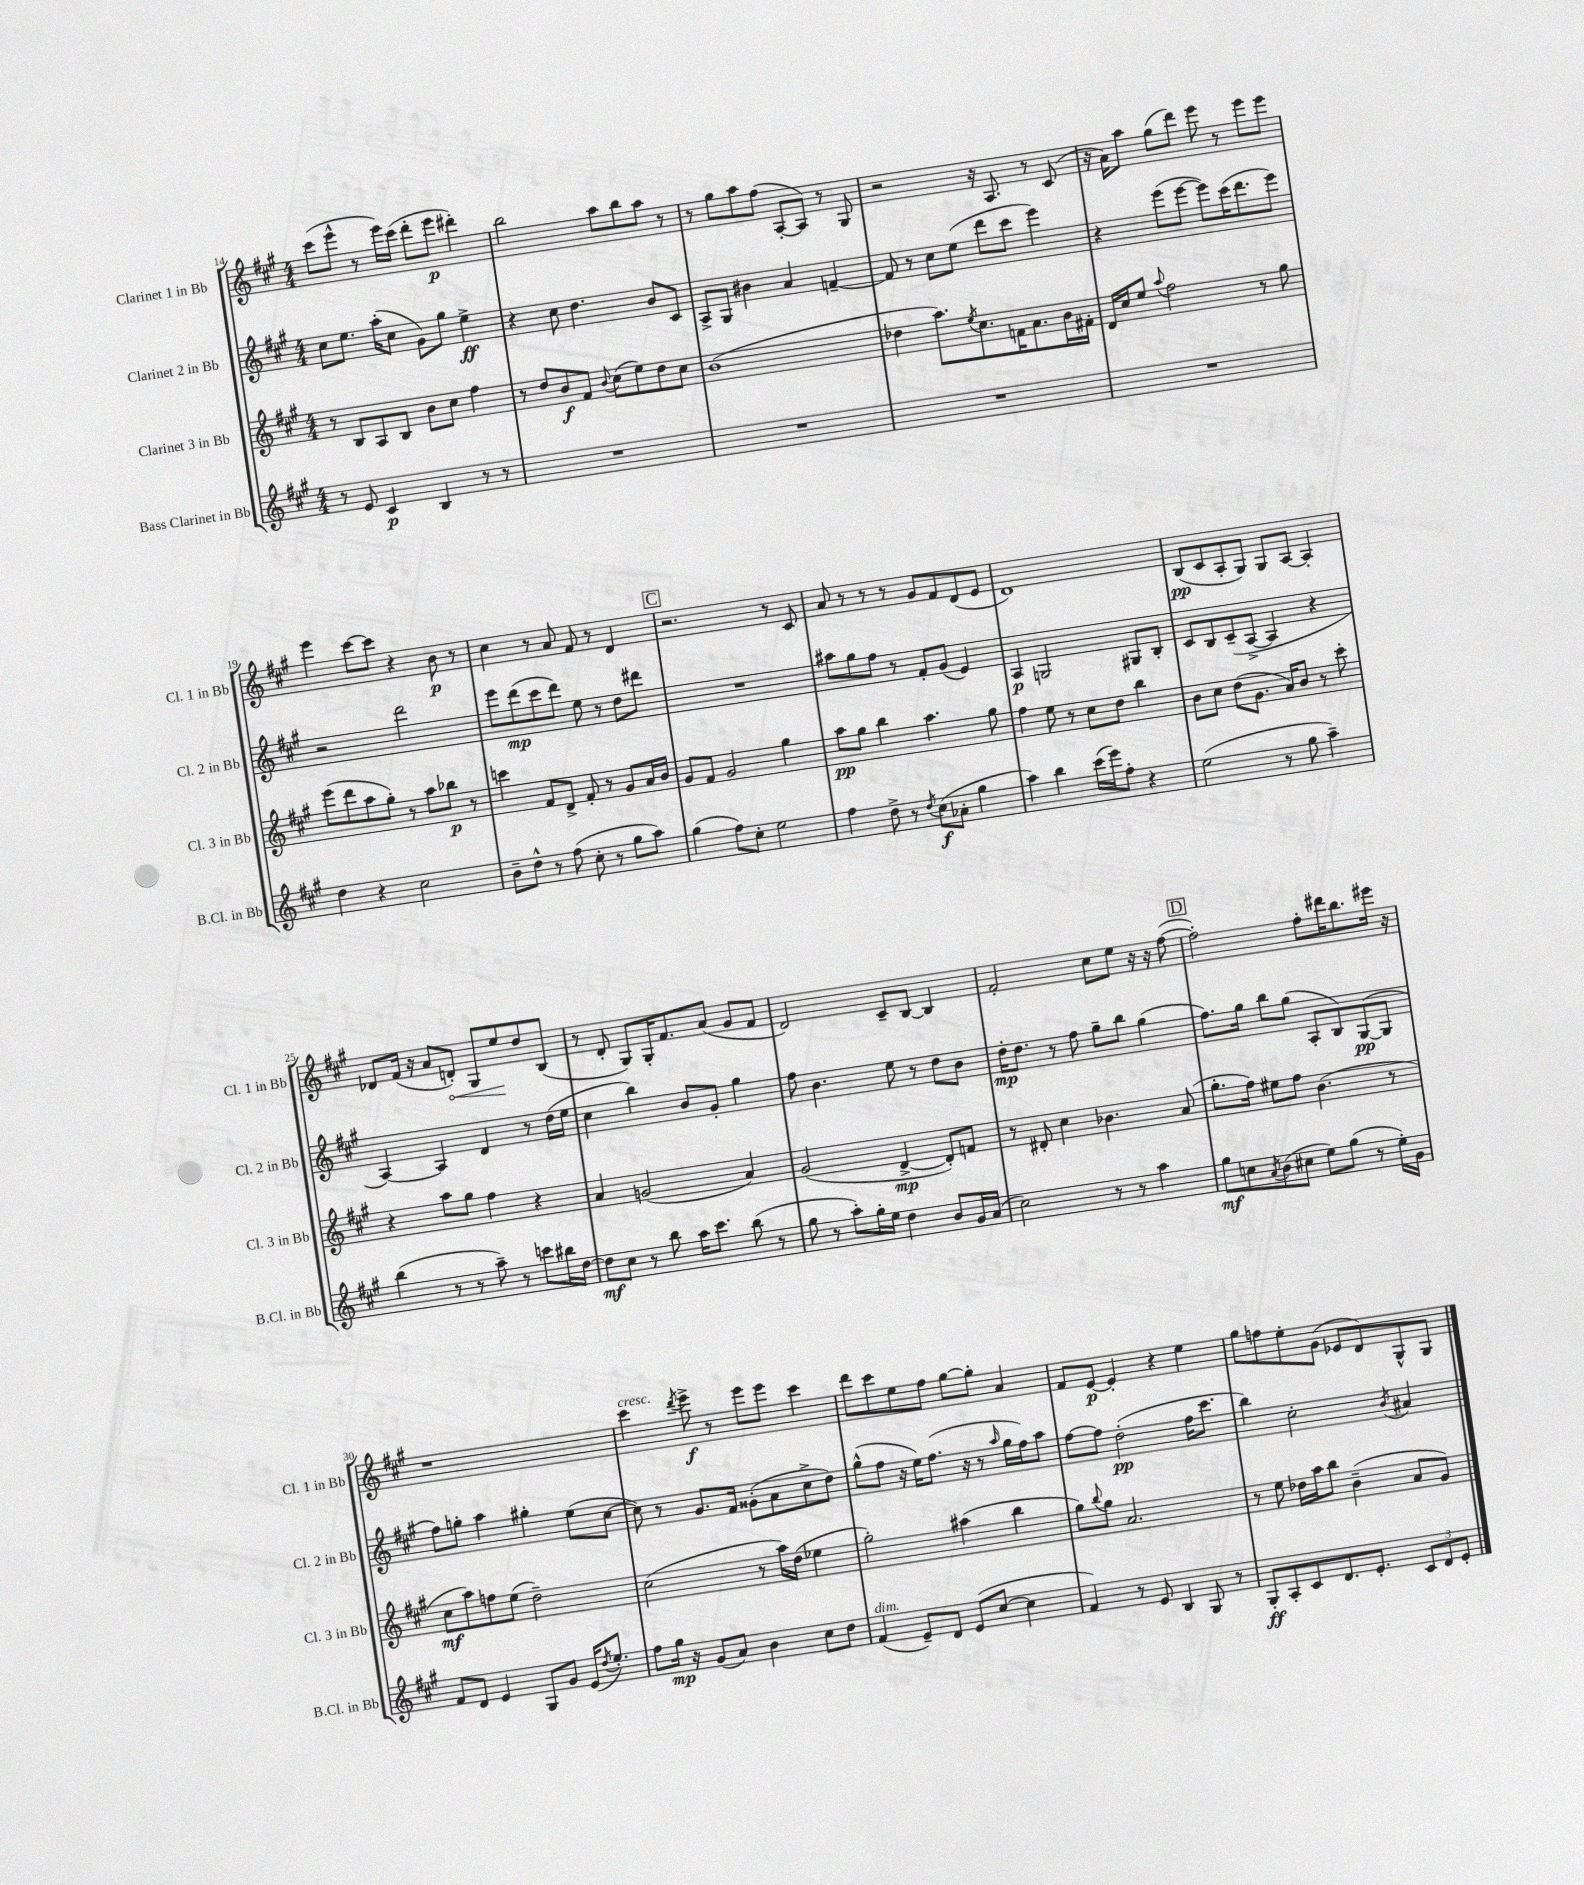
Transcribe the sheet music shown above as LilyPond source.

<<
\new StaffGroup <<
\new Staff = "s0" \with { instrumentName = "Clarinet 1 in Bb" shortInstrumentName = "Cl. 1 in Bb" } {
    \clef treble \key a \major \numericTimeSignature \time 4/4
    cis'''8( e'''8-^ r8 e'''16) cis'''16( d'''8-. e'''8\p dis'''4-.) |
    b''2 a''8 b''8 a''8 r8 |
    r8 gis''8 a''8 fis''8( a8~-. a8) r8 gis8 |
    r2 r16 a8. r8 cis'8( |
    r16 a'16) a''8 gis''8( d'''8) e'''8 r8 e'''8 e'''8 |
    e'''4 cis'''8~ cis'''8 r4 b'8\p r8 |
    cis''4 r8 a'8 fis'8 r8 d'4 |
    \mark \markup { \box "C" } r2. r8 cis'8 |
    a'8 r8 r8 r8 gis'8 fis'8 d'8( e'8 |
    d'1) |
    b8\pp( cis'8 a8-. gis8) gis8 a8~ a4-. |
    des'8 fis'16( r16 a'8 \once \override Hairpin.circled-tip = ##t d'8-.\<) gis8 e''8\! d''8 b8( |
    r8 d'8-. gis8) gis16-. fis'8. a'8( gis'8 fis'8 |
    d'2) cis'8-- b8~ b4 |
    fis'2-. cis''8 e''8 r16 r16 fis''8~( |
    \mark \markup { \box "D" } fis''2-.) fis''8-. dis'''16 b''8. eis'''16 r16 |
    r1 |
    cis'''4^\markup { \italic "cresc." } \acciaccatura { d'''8 } e'''8->\f r8 e'''8 e'''8 cis'''4 |
    d'''8 cis'''8 e''8 fis''8 gis''8~ gis''8-. a'4 |
    fis'8 e'8~\p e'4-. r4 e''4 |
    gis''8 f''8 e''8-. gis'8( ees'8 d'8) gis8-^ gis8 \bar "|." |
}
\new Staff = "s1" \with { instrumentName = "Clarinet 2 in Bb" shortInstrumentName = "Cl. 2 in Bb" } {
    \clef treble \key a \major \numericTimeSignature \time 4/4
    cis''8 e''8. a''16-.( cis''8 gis'8) gis''8 e''4->\ff |
    r4 cis''8 d''4. b'8 cis'8 |
    a8-> gis8 bis'4 a'4 f'4~-- |
    f'8 r8 cis''8 e''8( d'''8 cis'''8 e'''4) |
    r4 e'''8( e'''8~ e'''8) cis'''16( d'''8. e'''8) |
    r2 d'''2 |
    e'''8 d'''8\mp( cis'''8 d'''8) e''8 r8 d''8 dis'''8 |
    \mark \markup { \box "C" } R1 |
    ais''8 gis''8 fis''8 r8 fis'8-. gis'8( e'4) |
    a4\p g2 gis8 b8-. |
    cis'8 b8 cis'8--( a8~-> a4 r4 |
    a4~) a4 d'4 r8 d''16( e''16 |
    cis''4 b''4) b'8 gis'8-. gis''4 |
    fis''8 b'4. e''8 r8 d''8 b'8 |
    d''16-.\mp d''8. r8 fis''8 gis''8-- b''8 gis''4( |
    \mark \markup { \box "D" } fis''8.) gis''16 b''8 gis''8( a8-. b8) gis8~\pp( gis8 |
    fis''8) g''8-. a''4 gis''4-. e''8( cis''8~ |
    cis''8) r8 gis'8. fis'16 gisis'8-.( a'8 cis''8-> d''8) |
    gis''8-^( fis''8 r16 e''16) fis''8.( r16 r8 \grace { a''16 } gis''16 fis''16) a''8 |
    fis''8~ fis''8 d''2-.\pp( fis''16 cis'''8. |
    b''4) cis''2-. \acciaccatura { b'8 } ais'4 \bar "|." |
}
\new Staff = "s2" \with { instrumentName = "Clarinet 3 in Bb" shortInstrumentName = "Cl. 3 in Bb" } {
    \clef treble \key a \major \numericTimeSignature \time 4/4
    r8 b8 a8 b8 b'8 cis''8 fis''4 |
    r8 d''8 b'8\f fis'8 \appoggiatura { b'8 } cis''8( e''8) d''8 cis''8 |
    b'1( |
    des''4 a''8.) \acciaccatura { e''8 } cis''8. f'16 a'8. b'16 fis'16-. |
    d'16 cis''16 e''8 \appoggiatura { a''8 } fis''2 r8 gis''8 |
    e'''8( d'''8 a''8 gis''8-.) r8 a''8 bes''8\p r8 |
    c'''4 fis'8 d'8-> fis'8-. r8 gis'8 a'16 b'16 |
    \mark \markup { \box "C" } gis'8 fis'8 gis'2 gis''4 |
    a''8\pp gis''8 b''4 a''4. gis''8 |
    fis''4 e''8 r8 cis''8 d''8 b''4 |
    b'8 cis''8 d''8( gis'8. a'16) b'8 r8 cis'''8-. |
    r4 a''8 gis''8 fis''4 r4 |
    a'4 g'2( a'4) |
    gis'2( d'4~->\mp d'8-.) f'8 |
    r8 dis'8-. cis''4 bes'4. a'8( |
    \mark \markup { \box "D" } gis''8.-. fis''16) eis''8 fis''8 b'4.( r8 |
    cis''8\mf a''8) f''8 e''8( d''2--) |
    cis''2( r8 a''16) d''16( ees''4 |
    gis''2-.) ais''4( b''4 |
    gis''8) \appoggiatura { b''8 } gis''8 a'2. |
    r8 e''8 des''16 a''16 b''8 b'4--( a'8 gis'8) \bar "|." |
}
\new Staff = "s3" \with { instrumentName = "Bass Clarinet in Bb" shortInstrumentName = "B.Cl. in Bb" } {
    \clef treble \key a \major \numericTimeSignature \time 4/4
    r8 e'8 cis'4\p b4 r8 r8 |
    R1 |
    R1 |
    R1 |
    R1 |
    d''4 r4 cis''2 |
    b'8-- d''8-^ r8 fis''8( cis''8-. r8 gis''8 a''8) |
    \mark \markup { \box "C" } gis''4( fis''8) cis''8-. e''2 |
    fis''4 d''8-> r8 \acciaccatura { d''8 } cis''8\f( aes'8-. gis''4 |
    a''4) b''4 cis'''16( e'''16) fis''8-. r4 |
    e''2( r8 gis''8 a''4--) |
    b''4( r8 r8 a''8--) r8 c'''8 bis''16 d''16~ |
    d''8\mf cis''8 r8 b''8 a''16 cis'''8. b''8( r8 |
    gis''8 r8 a''8-.) gis''16-. e''16 d''4 b'8 gis'16 a'16( |
    cis''2) r8 r8 a''4 |
    \mark \markup { \box "D" } gis''8\mf c''8 \acciaccatura { a'8 } b'8( cis''8 e''8) gis''8( r8 e''16-.) gis'16 |
    fis'8 d'8 e'4 gis8 gis'8 e'16( \acciaccatura { d''8 } e''8.-.) |
    fis''8 gis''16\mp r16 gis'8( a'8) b'4 cis''8 d''8 |
    fis'4^\markup { \italic "dim." }( e'8--) d'8 e'8( cis''8~ cis''4 |
    fis'4) r8 e'8 b4 gis8 r8 |
    gis8-.\ff a8-. cis'8 d'8. e'8.-. \tuplet 3/2 { cis'8 d'8 e'8-. } \bar "|." |
}
>>
>>
\layout { \context { \Score currentBarNumber = #14 } }
